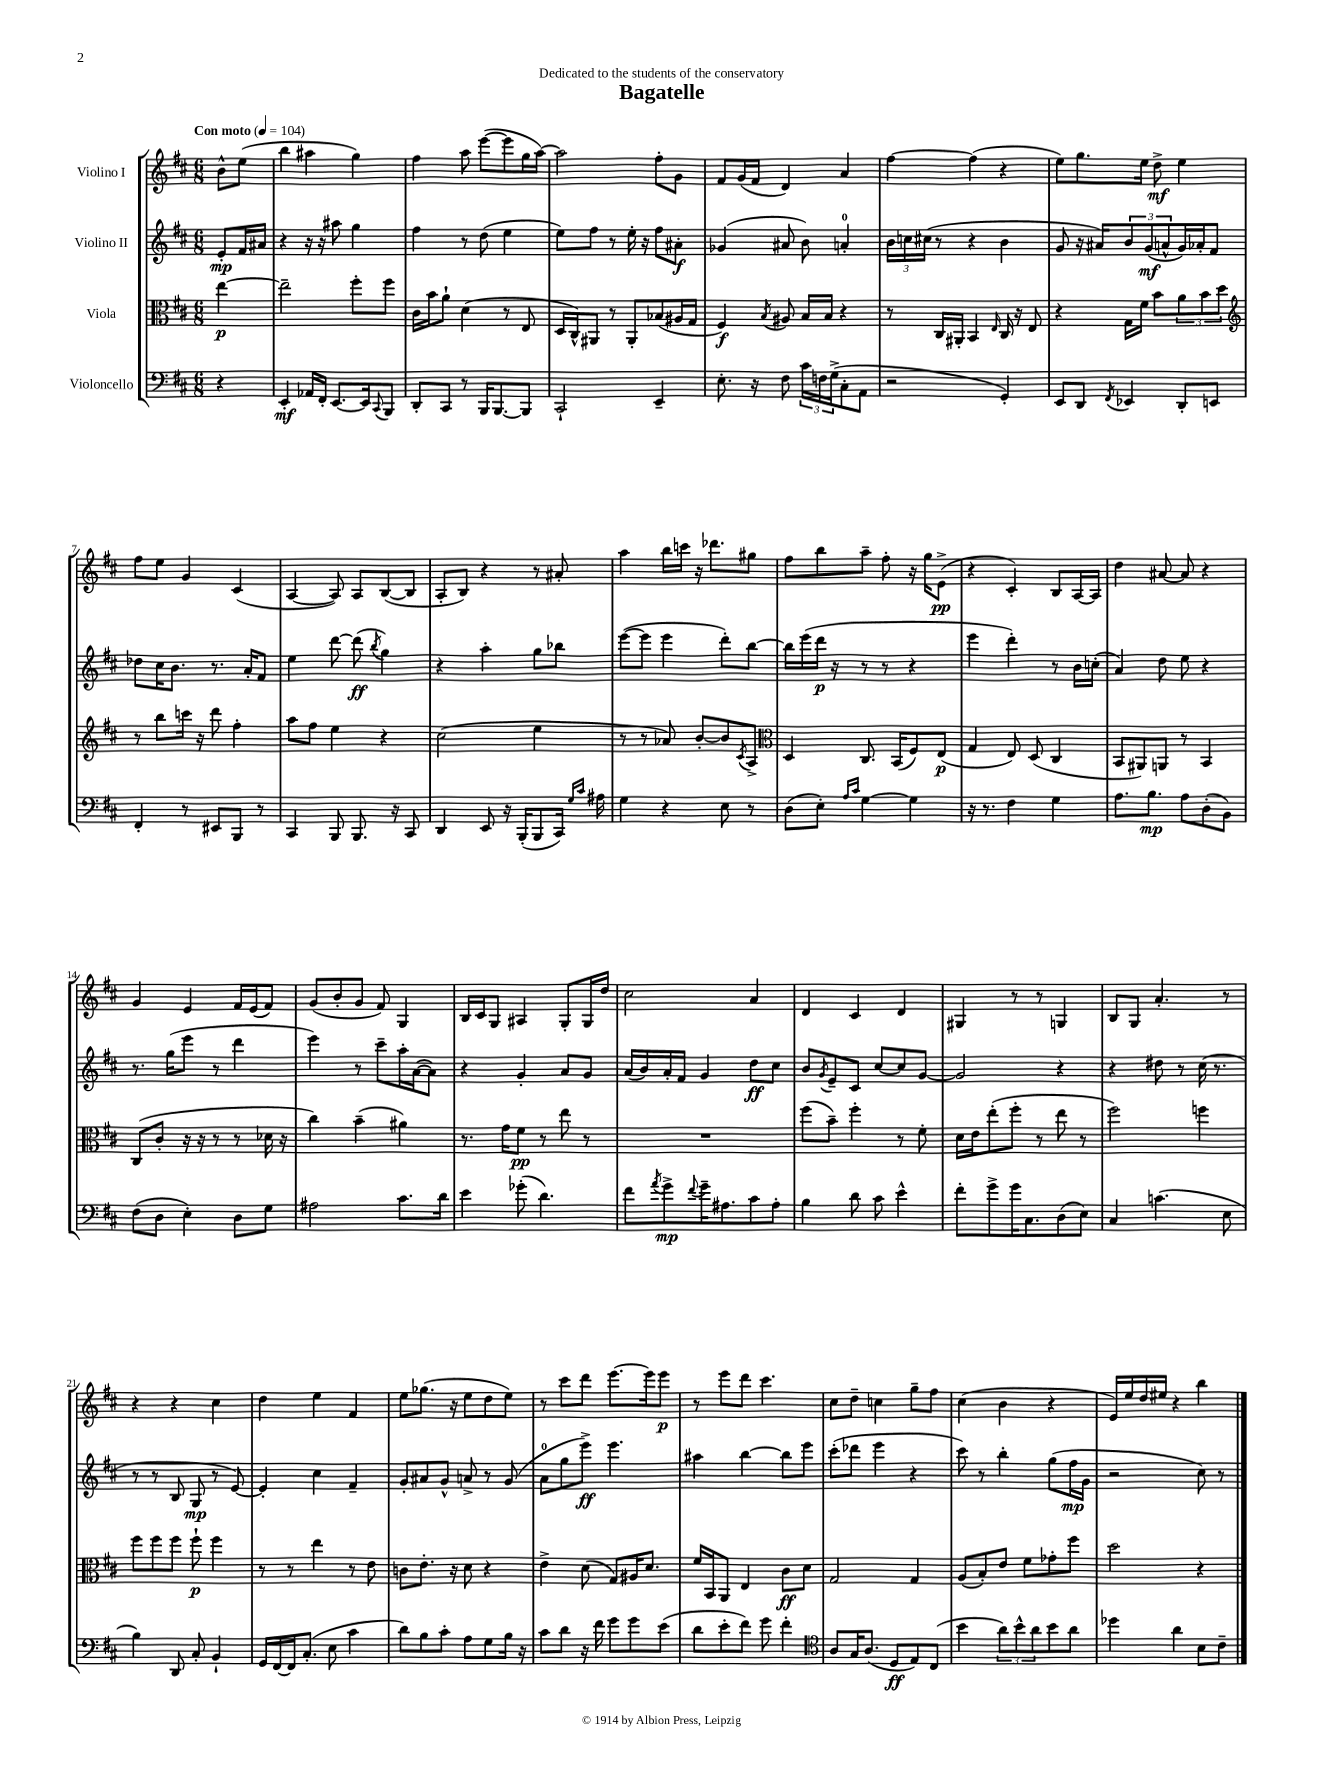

**kern	**kern	**kern	**kern
*staff4	*staff3	*staff2	*staff1
*clefF4	*clefC3	*clefG2	*clefG2
*k[f#c#]	*k[f#c#]	*k[f#c#]	*k[f#c#]
*M6/8	*M6/8	*M6/8	*M6/8
*MM104	*MM104	*MM104	*MM104
4r	[4ee	8e'	8b^^
.	.	16f#	(8ee
.	.	16a#	.
=	=	=	=
4EE'	2ee~]	4r	4bb
16AA-	.	16r	4aa#
16FF#'	.	16r	.
[8.EE	.	8aa#	.
.	8ff#'	4gg	4gg)
16EE]	.	.	.
8qqCC#	.	.	.
8BBB	8ff#	.	.
=	=	=	=
8DD'	16c#	4ff#	4ff#
.	16b	.	.
8CC#	8a`	.	.
8r	(4d	8r	8aa
16BBB	.	(8dd	([8eee
[8.BBB	.	.	.
.	8r	4ee	8eee]
8BBB]	8E	.	16gg
.	.	.	[16aa)
=	=	=	=
2CC#`	16D	8ee)	2aa]
.	16C#^^)	.	.
.	8AA#	8ff#	.
.	8r	8r	.
.	8AA#'	16ee'	.
.	.	16r	.
4EE~	(8B-	8ff#	8ff#'
.	16A#	8a#'	8g
.	16G	.	.
=	=	=	=
8.E'	4F#)	(4g-	8f#
.	.	.	(16g
16r	.	.	16f#
.	8qB	.	.
8F#	8A#	8a#	4d)
24c#	16B	8b)	.
24F	.	.	.
.	16B	.	.
(24G^	.	.	.
8C#'	4r	4a'	4a
8AA	.	.	.
=	=	=	=
2r	8r	24b	[4ff#
.	.	24cc	.
.	.	(24cc#	.
.	16C#	8r	.
.	16AA#'	.	.
.	4BB	4r	(4ff#]
.	16qqE	.	.
4GG')	16C#	4b	4r
.	16r	.	.
.	8E	.	.
=	=	=	=
8EE	4r	8g	8ee)
8DD	.	16r	8.gg
.	.	16a#)	.
8qFF#	.	.	.
4EE-	16G	12b	.
.	16f#	.	16ee
.	.	(12g	.
.	8b	.	8dd^
.	.	12a^^	.
8DD'	12a	16g)	4ee
.	.	16a-'	.
.	12b	.	.
8EE	.	8f#	.
.	12dd	.	.
=	=	=	=
*	*clefG2	*	*
4FF#'	8r	8dd-	8ff#
.	8bb	16cc#	8ee
.	.	8.b	.
8r	16ccc	.	4g
.	16r	.	.
8EE#	8ddd	8.r	.
8BBB	4ff#'	.	(4c#
.	.	16a'	.
8r	.	8f#	.
=	=	=	=
4CC#	8aa	4ee	[4A
.	8ff#	.	.
8BBB	4ee	[8ddd	8A])
8.BBB	.	(8ddd]	8A
.	.	8qbb	.
.	4r	4gg)	([8B
16r	.	.	.
8CC#	.	.	8B]
=	=	=	=
4DD	(2cc#	4r	8A'
.	.	.	8B)
8EE	.	4aa'	4r
16r	.	.	.
(16BBB'	.	.	.
8BBB	4ee	8gg	8r
16CC#)	.	8bb-	8a#'
16qqG	.	.	.
16qqc#	.	.	.
16A#	.	.	.
=	=	=	=
4G	8r	([8eee	4aa
.	8r	8eee]	.
4r	8a-)	4eee	16bb
.	.	.	16ccc
.	[8b'	.	16r
.	.	.	8.ddd-
8E	8b]	8ddd')	.
.	8qc#	.	.
8r	8A^	[8bb	8gg#
=	=	=	=
*	*clefC3	*	*
(8D	4D	16bb]	8ff#
.	.	(16eee	.
8E')	.	16ddd	8bb
.	.	16r	.
16qqA	.	.	.
16qqc#	.	.	.
[4G	8.C#	8r	8aa~
.	.	8r	8ff#'
.	(16BB	.	.
4G]	8F#)	4r	16r
.	.	.	16gg
.	(8E	.	(8e^
=	=	=	=
16r	4G	4eee	4r
8.r	.	.	.
4F#	8E)	4ddd')	4c#')
.	(8D	.	.
4G	4C#	8r	8B
.	.	16b	[16A
.	.	(16cc'	16A]
=	=	=	=
8.A	8BB	4a)	4dd
.	8AA#)	.	.
8.B	.	.	.
.	8AA	8dd	[8a#
8A	8r	8ee	8a#]
(8D'	4BB	4r	4r
8BB)	.	.	.
=	=	=	=
(8F#	(8C#	8.r	4g
8D	8c#'	.	.
.	.	(16gg	.
4E')	16r	8eee	4e
.	16r	.	.
.	8r	8r	.
8D	8r	4ddd	16f#
.	.	.	(16e
8G	16d-	.	8f#)
.	16r	.	.
=	=	=	=
2A#	4cc#)	4eee)	(8g
.	.	.	8b'
.	(4b~	8r	8g
.	.	8ccc#~	8f#)
8.c#	4a#)	16aa'	4G
.	.	([16a	.
.	.	8a])	.
16d	.	.	.
=	=	=	=
4e	8.r	4r	16B
.	.	.	16c#
.	.	.	8G
.	16g	.	.
(8g-'	8f#	4g'	4A#
4.d)	8r	.	.
.	8ee	8a	8G'
.	8r	8g	16G
.	.	.	16dd
=	=	=	=
8f#	2.r	(16a	2cc#
.	.	16b)	.
8qa	.	.	.
8g^	.	16a'	.
.	.	16f#	.
8qqf#	.	.	.
16g~	.	4g	.
8.A#	.	.	.
8c#	.	8dd	4a
8A#'	.	8cc#	.
=	=	=	=
4B	(8ff#	8b	4d
.	.	8qg	.
.	8b~)	8e~	.
8d	4ff#'	8c#	4c#
8c#	.	[8cc#	.
4e^^	8r	8cc#]	4d
.	8f#'	[8g	.
=	=	=	=
8f#'	16d	2g]	4G#
.	16e	.	.
8g^	(8ee'	.	.
16g	8ff#'	.	8r
8.C#	.	.	.
.	8r	.	8r
(8D	8ee	4r	4G
8E)	8r	.	.
=	=	=	=
4C#	2ff#)	4r	8B
.	.	.	8G
(4.c	.	8dd#	4.a'
.	.	8r	.
.	4ff	(16cc#	.
.	.	8.r	.
8E	.	.	8r
=	=	=	=
4B)	8ff#	8r	4r
.	8ff#	8r	.
8DD	8ff#	8B	4r
8C#'	8ff#`	8G	.
4BB`	4ff#	8r	4cc#
.	.	[8e)	.
=	=	=	=
16GG	8r	4e']	4dd
[16FF#	.	.	.
16FF#]	8r	.	.
(8.C#'	.	.	.
.	4ee	4cc#	4ee
8E	.	.	.
4c#	8r	4f#~	4f#
.	8e	.	.
=	=	=	=
8d)	8c	8g'	8ee
8B	8.e'	8a#	(8.gg-
8c#'	.	8g^^	.
.	16r	.	16r
8A	8d	8a^	8ee
8G	4r	8r	8dd
16B	.	(8g	8ee)
16r	.	.	.
=	=	=	=
8c#	4e^	8a	8r
8d	.	8gg	8ccc#
16r	(8d	8eee^)	8ddd
16f#	.	.	.
8g	8G)	4.eee	[8.eee
8g	16A#	.	.
.	8.d	.	16eee]
(8e	.	.	8eee
=	=	=	=
8d	16f#	4aa#	8r
.	16BB	.	.
8e'	8AA	.	8eee
8f#)	4E	[4bb	8ddd
8g	.	.	4.ccc#
4f#'	8c#	8bb]	.
.	8d	8eee	.
=	=	=	=
*clefC4	*	*	*
8A	2G	(8ccc#'	8cc#
16G	.	8ddd-	8dd~
(8.A	.	.	.
.	.	4eee	4cc
8D	.	.	.
8E)	4G	4r	8gg~
(8C#	.	.	8ff#
=	=	=	=
4b	(8A	8ccc#)	(4cc#
.	8B')	8r	.
12a)	8e	4bb'	4b
12b^^	.	.	.
.	8f#	.	.
12a	.	.	.
8b	8g-'	(8gg	4r
8a	8ff#	16ff#	.
.	.	16g	.
=	=	=	=
4dd-	2dd	2r	16e)
.	.	.	16ee
.	.	.	16dd
.	.	.	16ee#
4a	.	.	4r
8B	4r	8cc#)	4bb
8c#~	.	8r	.
==	==	==	==
*-	*-	*-	*-
